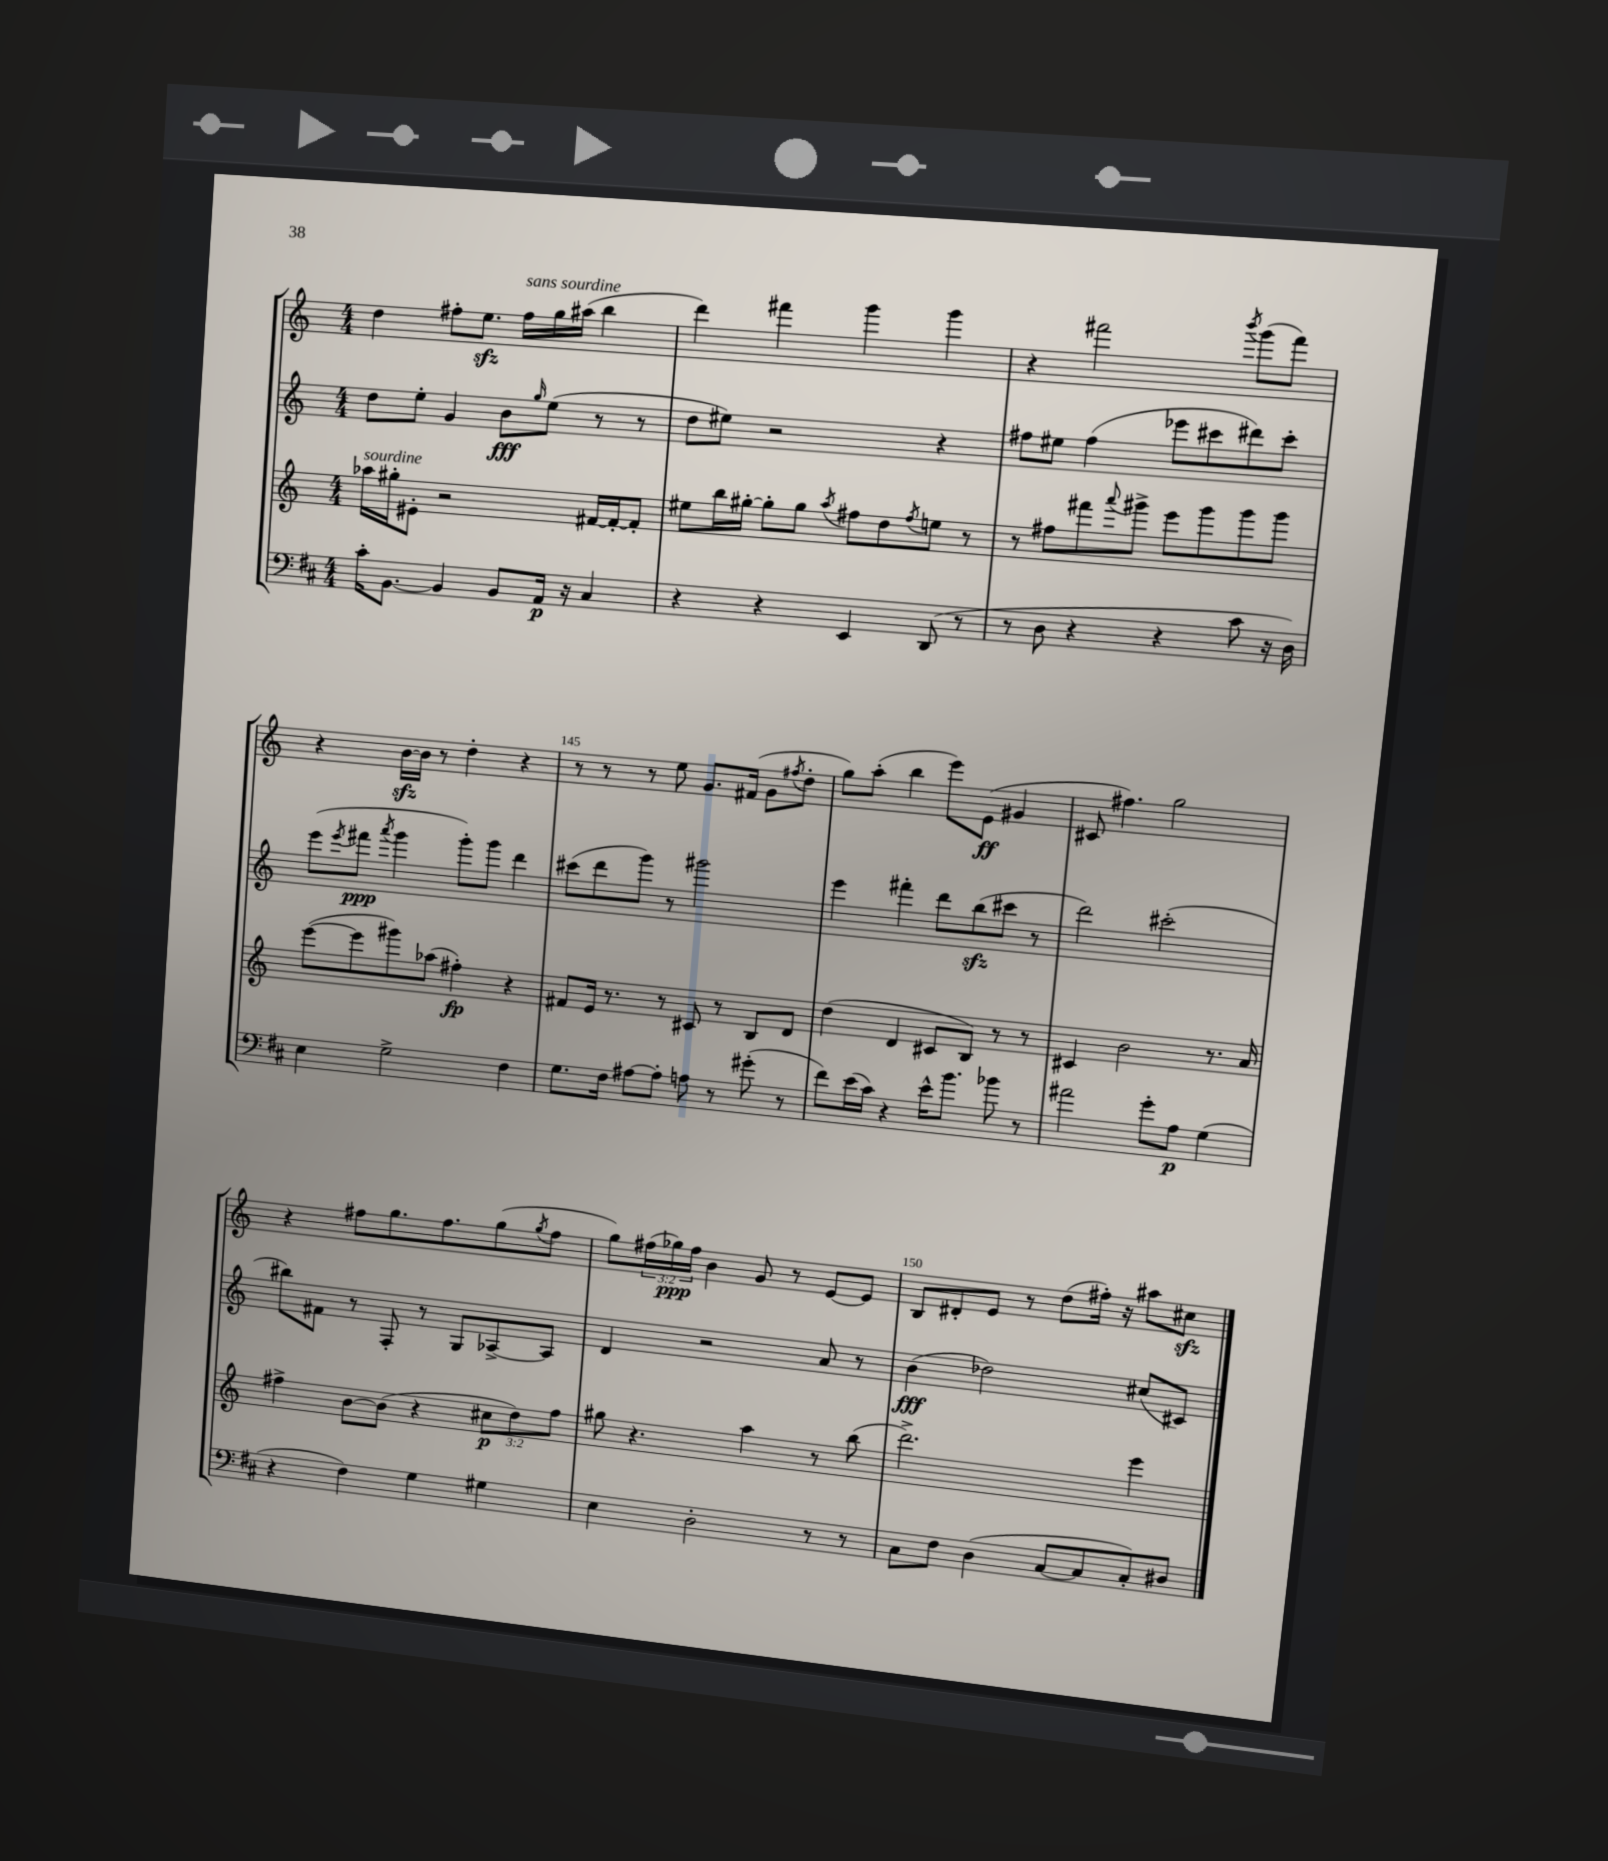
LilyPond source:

<<
\new StaffGroup <<
\new Staff = "s0" {
    \clef treble \key c \major \numericTimeSignature \time 4/4 \override Staff.TupletNumber.text = #tuplet-number::calc-fraction-text
    d''4 fis''8-. e''8.\sfz fis''16^\markup { \italic "sans sourdine" } g''16 ais''16( b''4 |
    d'''4) fis'''4 g'''4 g'''4 |
    r4 fis'''2 \acciaccatura { b'''8 } g'''8( fis'''8) |
    r4 b'16~\sfz b'16 r8 d''4-. r4 |
    r8 r8 r8 e''8 g'8. fis'16( g'8 \acciaccatura { fis''8 } d''8-. |
    g''8) a''8-.( b''4 e'''8) e'8\ff( gis'4 |
    cis'8 fis''4.) g''2 |
    r4 fis''8 g''8. fis''8. g''8( \acciaccatura { g''8 } fis''8 |
    g''8) \tuplet 3/2 { fis''16( ges''16\ppp) fis''16 } b'4 g'8 r8 e'8~ e'8 |
    b8 dis'8-. e'8 r8 d''8( fis''16-.) r16 ais''8 cis''8\sfz \bar "|." |
}
\new Staff = "s1" {
    \clef treble \key c \major \numericTimeSignature \time 4/4
    d''8 e''8-. g'4 b'8\fff \grace { g''16 } e''8( r8 r8 |
    d''8 eis''8) r2 r4 |
    fis''8 eis''8 fis''4( ees'''8 cis'''8 dis'''8) cis'''8-. |
    e'''8( \acciaccatura { e'''8 } fis'''8\ppp \acciaccatura { a'''8 } g'''4 g'''8-.) g'''8 d'''4 |
    cis'''8( d'''8 g'''8) r8 gis'''2 |
    e'''4 fis'''4-. d'''8 b''8\sfz( cis'''8 r8 |
    d'''2) cis'''2-.( |
    bis''8) fis'8 r8 f8-. r8 g8 aes8~-> aes8 |
    d'4 r2 a'8 r8 |
    b'4\fff( des''2) cis''8( cis'8) \bar "|." |
}
\new Staff = "s2" {
    \clef treble \key c \major \numericTimeSignature \time 4/4 \override Staff.TupletNumber.text = #tuplet-number::calc-fraction-text
    aes''16^\markup { \italic "sourdine" } gis''16-. eis'8-. r2 fis'16~ fis'16~-. fis'8-. |
    eis''8 b''16 gis''16~-. gis''8-. gis''8 \acciaccatura { a''8 } fis''8 d''8 \acciaccatura { fis''8 } e''8 r8 |
    r8 fis''8 fis'''8 \appoggiatura { a'''8 } gis'''8-> e'''8 gis'''8 gis'''8 gis'''8 |
    e'''8~( e'''8 gis'''8) aes''8( fis''4-.\fp) r4 |
    fis'8 e'16 r8. r8 cis'8 r8 b8 d'8 |
    d''4( d'4 cis'8 b8) r8 r8 |
    cis'4 b'2 r8. a'16 |
    fis''4-> b'8~ b'8( r4 \tuplet 3/2 { cis''8\p d''8) fis''8 } |
    gis''8 r4. a''4 r8 b''8( |
    d'''2.->) e'''4 \bar "|." |
}
\new Staff = "s3" {
    \clef bass \key d \major \numericTimeSignature \time 4/4
    cis'16-. b,8.~ b,4 b,8 a,16\p r16 cis4 |
    r4 r4 e,4 d,8( r8 |
    r8 d8 r4 r4 cis'8 r16 d16) |
    e4 g2-> fis4 |
    g8. fis16 ais8~ ais8-. a8 r8 gis'8-.( r8 |
    fis'8) e'16( cis'16) r4 e'16-^ b'8. bes'8 r8 |
    ais'2 g'8-. a8\p g4( |
    r4 fis4) g4 gis4 |
    e4 d2-. r8 r8 |
    cis8 fis8 d4( cis8~ cis8 cis8-.) dis8 \bar "|." |
}
>>
>>
\layout { \context { \Score currentBarNumber = #141 \override BarNumber.break-visibility = ##(#f #t #t) barNumberVisibility = #(every-nth-bar-number-visible 5) } }
